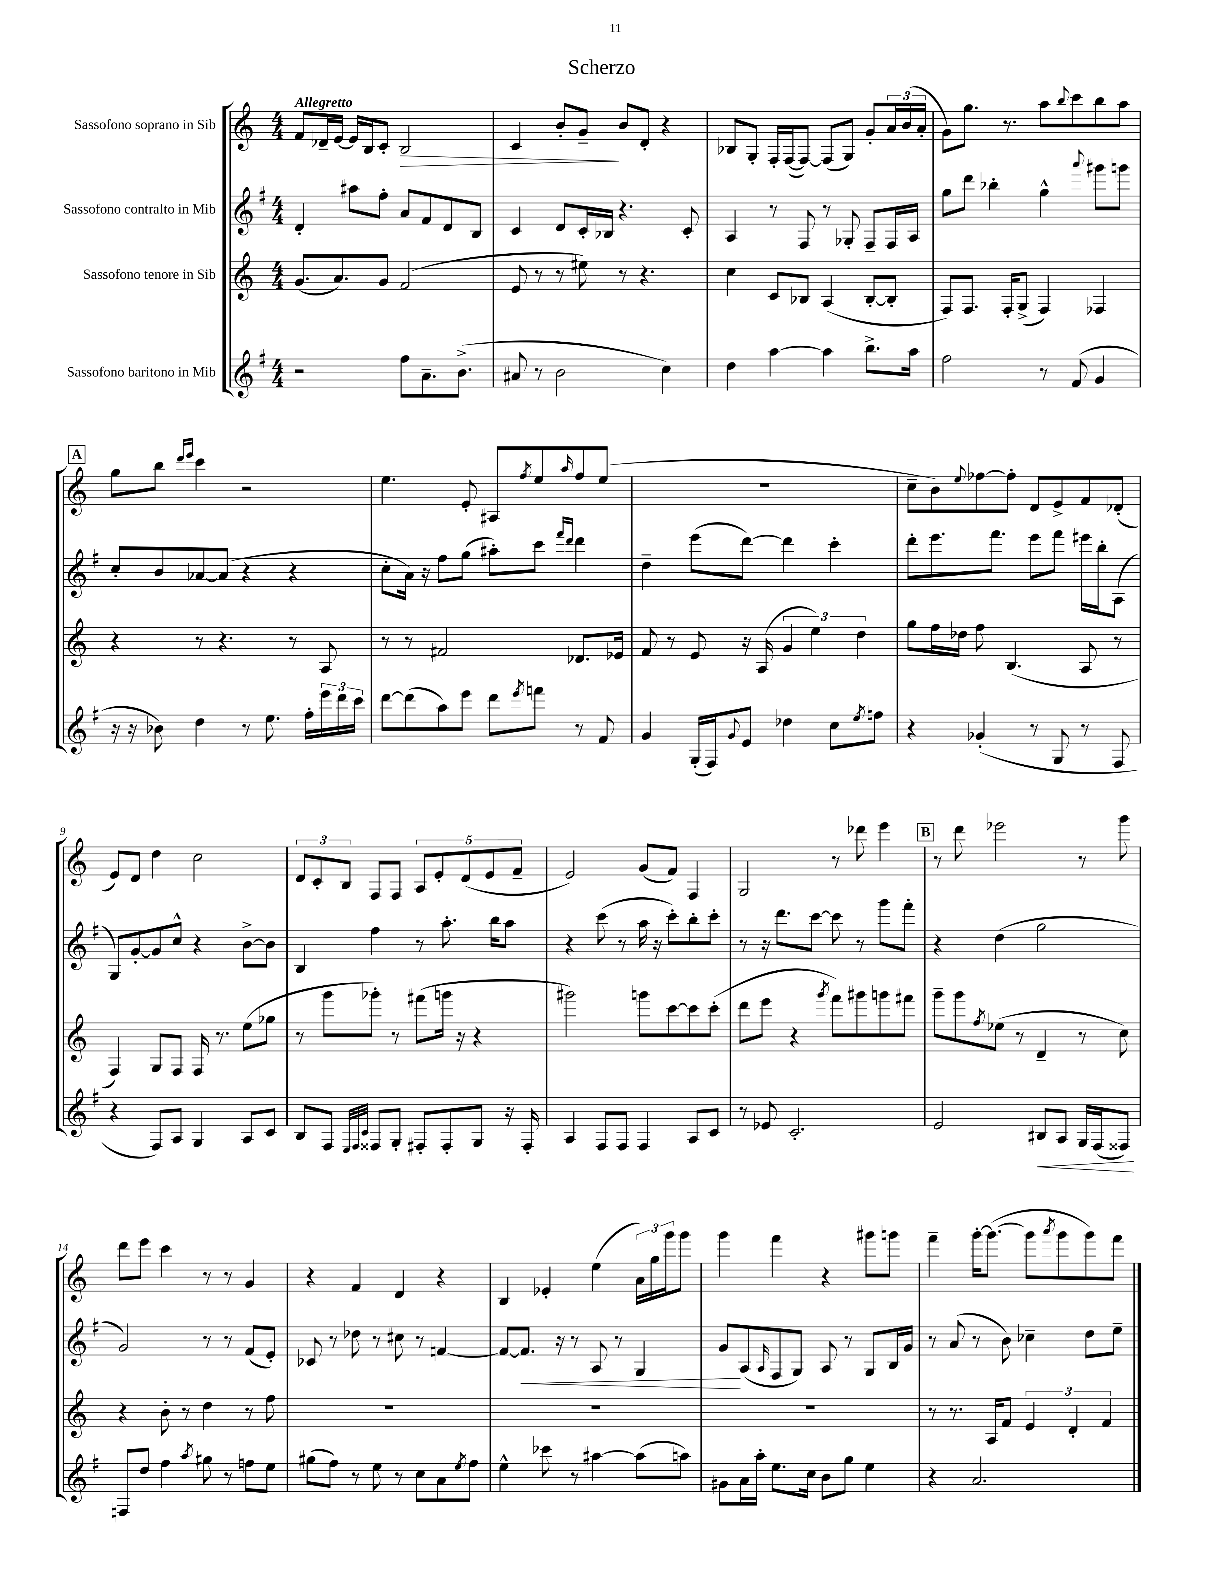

**kern	**dynam	**kern	**kern	**dynam	**kern	**dynam
*part4	*part4	*part3	*part2	*part2	*part1	*part1
*staff4	*staff4	*staff3	*staff2	*staff2	*staff1	*staff1
*I"Sassofono baritono in Mib	*	*I"Sassofono tenore in Sib	*I"Sassofono contralto in Mib	*	*I"Sassofono soprano in Sib	*
*clefG2	*	*clefG2	*clefG2	*	*clefG2	*
*k[f#]	*	*k[]	*k[f#]	*	*k[]	*
*M4/4	*	*M4/4	*M4/4	*	*M4/4	*
=1	=1	=1	=1	=1	=1	=1
!	!	!	!	!	!LO:TX:a:B:t=Allegretto	!
2r	.	(8.g/L	4d'/	.	8f/L	.
.	.	.	.	.	16d-X~/L	.
.	.	8.a/)	.	.	[16e/JJ	.
.	.	.	8aa#X\L	.	16e/LL]	.
.	.	.	.	.	16B/J	.
.	.	8g/J	8ff#'\J	.	8c'/J	.
!	!	!	!	!	!	!LO:HP:b
8ff#\L	.	(2f/	8a/L	.	2B/	>
8.a~\	.	.	8f#/	.	.	.
.	.	.	8d/	.	.	.
(8.b^\J	.	.	.	.	.	.
.	.	.	8B/J	.	.	.
=2	=2	=2	=2	=2	=2	=2
8a#X/	.	8e/	4c/	.	4c/	.
8r	.	8r	.	.	.	.
2b\	.	8r	8d/L	.	8b'/L	.
.	.	8ee#X\)	16c'/L	.	8g~/J	.
.	.	.	16B-X/JJ	.	.	.
.	.	8r	4.r	.	8b/L	]
.	.	4.r	.	.	8d'/J	.
4cc\)	.	.	.	.	4r	.
.	.	.	8c'/	.	.	.
=3	=3	=3	=3	=3	=3	=3
4dd\	.	4cc\	4A/	.	8B-X/L	.
.	.	.	.	.	8G'/J	.
[4aa\	.	8c/L	8r	.	16F'/LL	.
.	.	.	.	.	([16F/J	.
.	.	8B-X/J	8F#/	.	8F/J_)	.
4aa\]	.	(4A/	8r	.	(8F/L]	.
.	.	.	8G-X'/	.	8G/J)	.
8.bb^\L	.	[8B-'/L	8F#~/L	.	8g'/L	.
.	.	8B-'/J]	16F#/L	.	24a/L	.
.	.	.	.	.	(24b/	.
16aa\Jk	.	.	16A/JJ	.	.	.
.	.	.	.	.	24a'/JJ	.
=4	=4	=4	=4	=4	=4	=4
2ff#\	.	8F/L)	8gg\L	.	8g\L)	.
.	.	8.F/J	8ddd\J	.	8.gg\J	.
.	.	.	4bb-X'\	.	.	.
.	.	16F'/KL	.	.	8.r	.
.	.	(8G^/J	.	.	.	.
8r	.	4F/)	4gg^^\	.	8aa\L	.
.	.	.	.	.	8qqbb/	.
(8f#/	.	.	.	.	8ccc\	.
.	.	.	8qqaaa/	.	.	.
4g/	.	4F-X/	8ggg#X\L	.	8bb\	.
.	.	.	8gggn\J	.	8aa\J	.
!!LO:LB:g=z
!!LO:REH:place=s1:t=A
=5	=5	=5	=5	=5	=5	=5
16r	.	4r	8cc'/L	.	8gg\L	.
16r	.	.	.	.	.	.
8b-X\)	.	.	8b/	.	8bb\J	.
.	.	.	.	.	16qqddd/LL	.
.	.	.	.	.	16qqeee/JJ	.
4dd\	.	8r	[8a-X/	.	4ccc\	.
.	.	4.r	(8a-/J]	.	.	.
8r	.	.	4r	.	2r	.
8.ee\	.	.	.	.	.	.
.	.	8r	4r	.	.	.
16ff#'\LL	.	.	.	.	.	.
24eee\	.	8A/	.	.	.	.
24ddd\	.	.	.	.	.	.
24ccc\JJ	.	.	.	.	.	.
=6	=6	=6	=6	=6	=6	=6
[8ddd\L	.	8r	8cc'\L	.	4.ee\	.
(8ddd\]	.	8r	16a\Jk)	.	.	.
.	.	.	16r	.	.	.
8aa\)	.	2f#X/	8ff#\L	.	.	.
8eee\J	.	.	(8gg\J	.	8e'/	.
8ddd\L	.	.	8aa#X'\L)	.	8A#X/L	.
8qeee/	.	.	.	.	8qff/	.
8fffn\J	.	.	8ccc\J	.	8ee/	.
.	.	.	16qqfff#/LL	.	.	.
.	.	.	16qqddd/JJ	.	16qqaa/	.
8r	.	8.d-X/L	4ddd\	.	8ff/	.
8f#/	.	.	.	.	(8ee/J	.
.	.	16e-X/Jk	.	.	.	.
=7	=7	=7	=7	=7	=7	=7
4g/	.	8f/	4dd~\	.	1r	.
.	.	8r	.	.	.	.
(16G'/LL	.	8e/	(8eee\L	.	.	.
16F#/J)	.	.	.	.	.	.
8qqg/	.	.	.	.	.	.
8e/J	.	16r	[8ddd\J)	.	.	.
.	.	(16A/	.	.	.	.
4dd-X\	.	6g/	4ddd\]	.	.	.
.	.	6ee\)	.	.	.	.
8cc\L	.	.	4ccc'\	.	.	.
.	.	6dd\	.	.	.	.
8qee/	.	.	.	.	.	.
8ffn\J	.	.	.	.	.	.
=8	=8	=8	=8	=8	=8	=8
4r	.	8gg\L	8ddd'\L	.	8cc~\L	.
.	.	16ff\L	8.eee\	.	8b\)	.
.	.	16dd-X\JJ	.	.	.	.
.	.	.	.	.	8qqee/	.
(4g-X'/	.	8ff\	.	.	[8ff-X\	.
.	.	.	8.fff#\J	.	.	.
.	.	(4.B/	.	.	8ff-'\J]	.
8r	.	.	8eee\L	.	8d/L	.
8G/	.	.	8fff#\J	.	8e^/	.
8r	.	8A/	16eee#X\LL	.	8f/	.
.	.	.	16bb'\J	.	.	.
8F#/	.	8r	(8A\J	.	(8d-X'/J	.
!!LO:LB:g=z
=9	=9	=9	=9	=9	=9	=9
4r	.	4F/)	8G/L)	.	8e/L)	.
.	.	.	[8g'/	.	8d/J	.
8F#/L)	.	8G/L	8g/]	.	4dd\	.
8A/J	.	8F/J	8cc^^/J	.	.	.
4G/	.	16F/	4r	.	2cc\	.
.	.	8.r	.	.	.	.
8A/L	.	(8ee\L	[8b^\L	.	.	.
8c/J	.	8gg-X\J	8b\J]	.	.	.
=10	=10	=10	=10	=10	=10	=10
8B/L	.	8r	4B/	.	12d/L	.
.	.	.	.	.	12c'/	.
8F#/J	.	8ggg\L	.	.	.	.
.	.	.	.	.	12B/J	.
32qqE/LLL	.	.	.	.	.	.
32qqF#/	.	.	.	.	.	.
32qqc/JJJ	.	.	.	.	.	.
8F##X/L	.	8ggg-X'\J)	4ff#\	.	8F/L	.
8G'/J	.	8r	.	.	8F/J	.
8F#X'/L	.	(8fff#X\L	8r	.	10A/L	.
.	.	.	.	.	10e'/	.
8F#'/	.	16gggn\Jk	8.aa'\	.	.	.
.	.	16r	.	.	.	.
.	.	.	.	.	(10d/	.
8G/J	.	4r	.	.	.	.
.	.	.	.	.	10e/	.
.	.	.	16bb\KL	.	.	.
16r	.	.	8aa\J	.	.	.
.	.	.	.	.	10f~/J	.
16F#'/	.	.	.	.	.	.
=11	=11	=11	=11	=11	=11	=11
4A/	.	2ggg#X\)	4r	.	2e/)	.
8F#/L	.	.	(8ccc\	.	.	.
8F#/J	.	.	8r	.	.	.
4F#/	.	8gggn\L	16aa\	.	(8g/L	.
.	.	.	16r	.	.	.
.	.	[8ccc\	8ccc'\L)	.	8f/J)	.
8A/L	.	8ccc\]	8bb'\	.	4F/	.
8c/J	.	(8ccc'\J	8ccc'\J	.	.	.
=12	=12	=12	=12	=12	=12	=12
8r	.	8ddd\L	8r	.	2G/	.
8e-X/	.	8eee\J	16r	.	.	.
.	.	.	8.ddd\L	.	.	.
2.c'/	.	4r	.	.	.	.
.	.	.	[8ccc\J	.	.	.
.	.	8qggg/	.	.	.	.
.	.	8fff\L)	8ccc\]	.	8r	.
.	.	8ggg#X\	8r	.	8ddd-X\	.
.	.	8gggn\	8ggg\L	.	4eee\	.
.	.	8fff#X\J	8fff#'\J	.	.	.
!!LO:REH:place=s1:t=B
=13	=13	=13	=13	=13	=13	=13
2e/	.	8ggg~\L	4r	.	8r	.
.	.	8ggg\	.	.	8ddd\	.
.	.	8qff/	.	.	.	.
.	.	(8ee-X\J	(4dd\	.	2eee-X\	.
.	.	8r	.	.	.	.
!	!LO:HP:b	!	!	!	!	!
8B#X/L	<	4d~/	2gg\	.	.	.
8A/J	.	.	.	.	.	.
16G/LL	.	8r	.	.	8r	.
(16F#/J	.	.	.	.	.	.
8F##X/J)	.	8cc\)	.	.	8ggg\	.
.	[	.	.	.	.	.
!!LO:LB:g=z
=14	=14	=14	=14	=14	=14	=14
8Fn/L	.	4r	2g/)	.	8ddd\L	.
8dd/J	.	.	.	.	8eee\J	.
4ff#\	.	8b'\	.	.	4ccc\	.
.	.	8r	.	.	.	.
8qaa/	.	.	.	.	.	.
8gg#X\	.	4dd\	8r	.	8r	.
8r	.	.	8r	.	8r	.
8ffn\L	.	8r	(8f#/L	.	4g/	.
8ee\J	.	8ff\	8e'/J)	.	.	.
=15	=15	=15	=15	=15	=15	=15
(8gg#X\L	.	1r	8c-X/	.	4r	.
8ff#\J)	.	.	8r	.	.	.
8r	.	.	8dd-X\	.	4f/	.
8ee\	.	.	8r	.	.	.
8r	.	.	8cc#X\	.	4d/	.
8cc\L	.	.	8r	.	.	.
8a\	.	.	[4fn/	.	4r	.
8qee/	.	.	.	.	.	.
8ff#\J	.	.	.	.	.	.
=16	=16	=16	=16	=16	=16	=16
4ee^^\	.	1r	8f/L_	.	4B/	.
!	!	!	!	!LO:HP:b	!	!
.	.	.	8.f/J]	<	.	.
8ccc-X\	.	.	.	.	4e-X'/	.
.	.	.	16r	.	.	.
8r	.	.	8r	.	.	.
[4aa#X\	.	.	8A/	.	(4ee\	.
.	.	.	8r	.	.	.
(8aa#\L]	.	.	4G/	.	24a\LL)	.
.	.	.	.	.	24gg\	.
.	.	.	.	.	24ggg\J	.
8aan\J)	.	.	.	.	8ggg\J	.
=17	=17	=17	=17	=17	=17	=17
8g#X\L	.	1r	8g/L	.	4ggg\	.
16a\L	.	.	(8A/	[	.	.
16aa'\JJ	.	.	.	.	.	.
.	.	.	16qqA/	.	.	.
8.ee\L	.	.	8F#/	.	4fff\	.
.	.	.	8G/J)	.	.	.
16cc\Jk	.	.	.	.	.	.
8b\L	.	.	8A/	.	4r	.
8gg\J	.	.	8r	.	.	.
4ee\	.	.	8G/L	.	8ggg#X\L	.
.	.	.	16B/L	.	8gggn\J	.
.	.	.	16g/JJ	.	.	.
=18	=18	=18	=18	=18	=18	=18
4r	.	8r	8r	.	4fff~\	.
.	.	8.r	(8a/	.	.	.
2.a/	.	.	8r	.	[16ggg'\KL	.
.	.	16A/KL	.	.	(8.ggg\J_	.
.	.	8f/J	8b\)	.	.	.
.	.	6e/	4cc-X~\	.	8ggg\L]	.
.	.	.	.	.	8qaaa/	.
.	.	.	.	.	8ggg\	.
.	.	6d'/	.	.	.	.
.	.	.	8dd\L	.	8ggg\)	.
.	.	6f/	.	.	.	.
.	.	.	8ee~\J	.	8fff\J	.
==	==	==	==	==	==	==
*-	*-	*-	*-	*-	*-	*-
